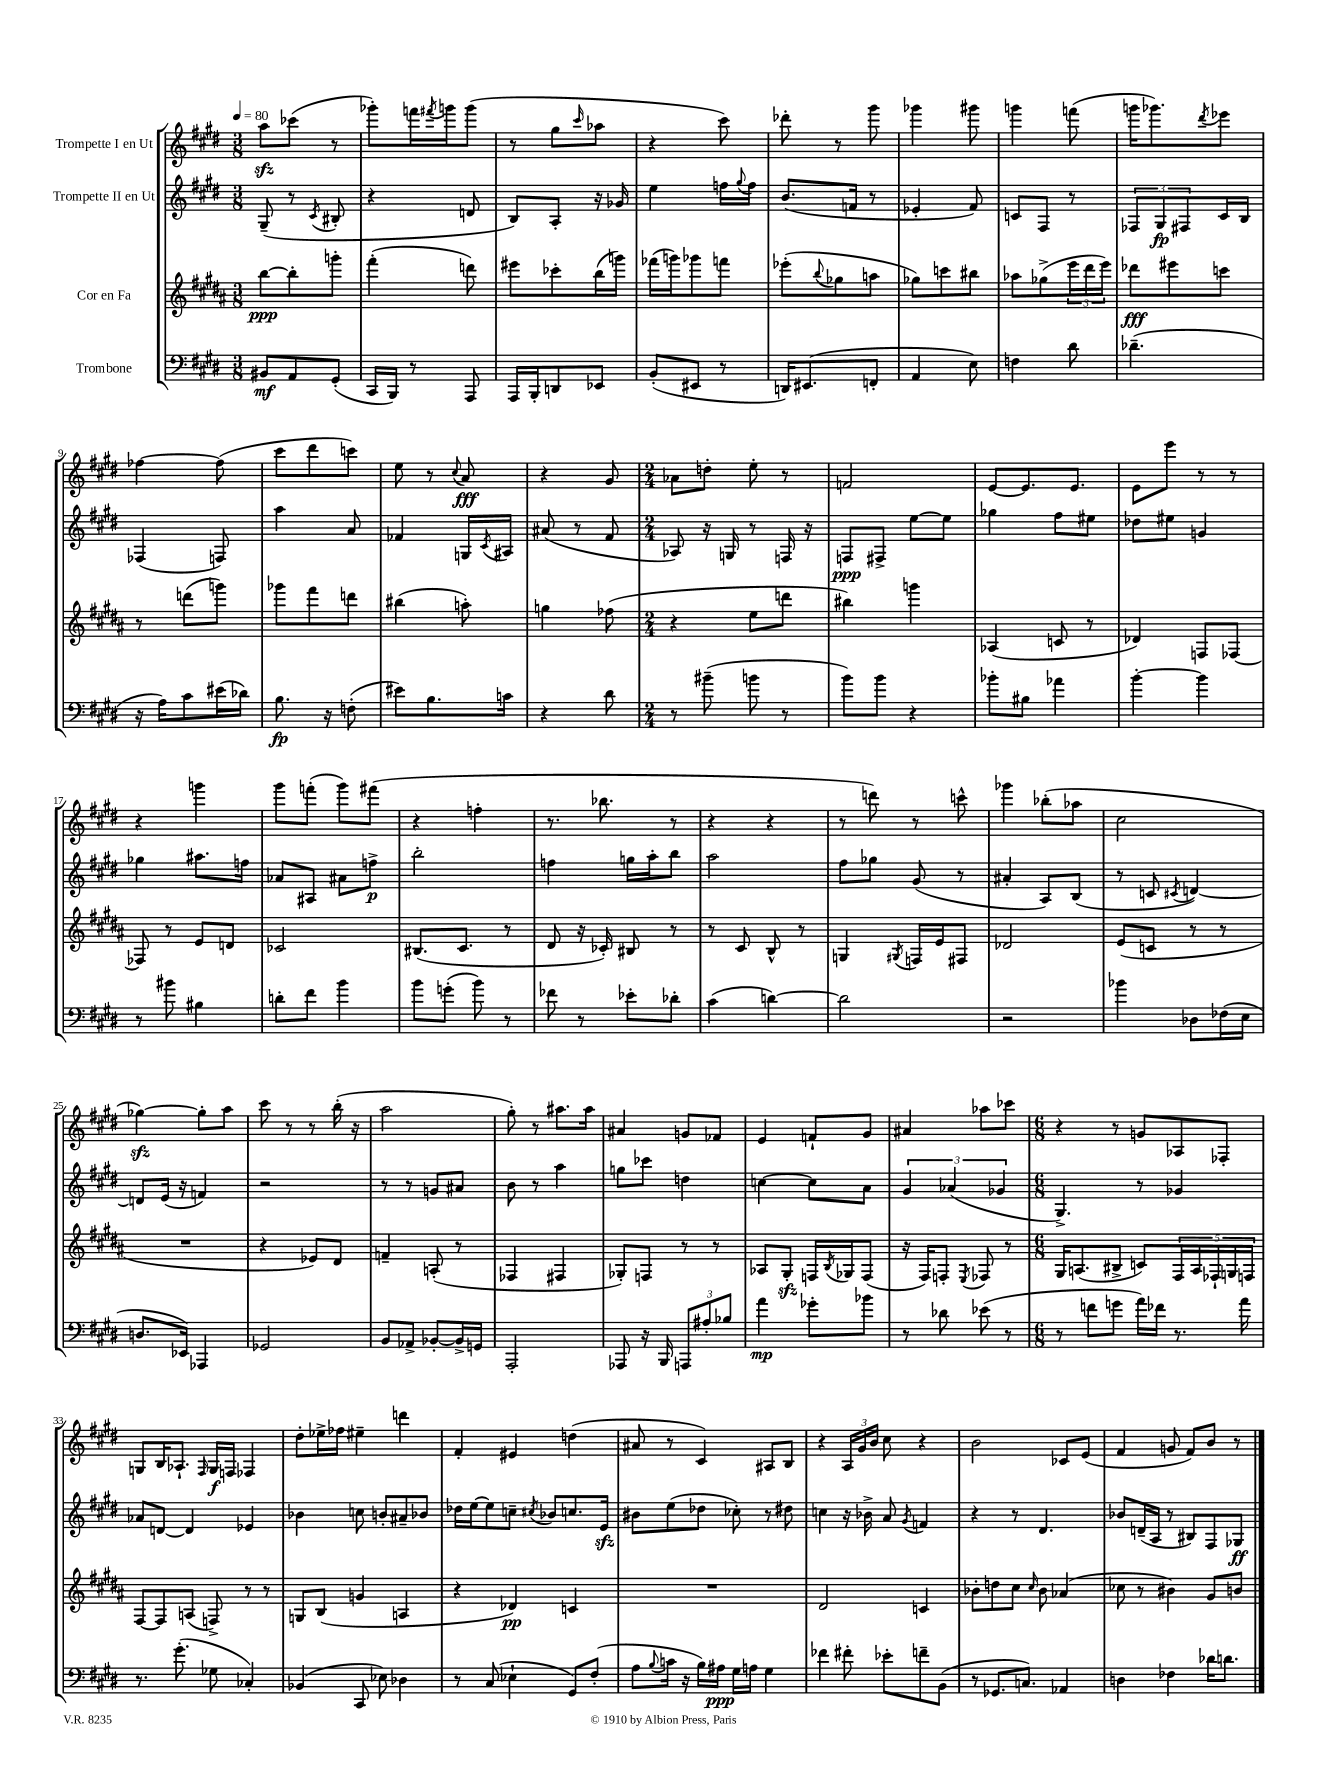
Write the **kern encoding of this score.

**kern	**kern	**kern	**kern
*staff4	*staff3	*staff2	*staff1
*clefF4	*clefG2	*clefG2	*clefG2
*k[f#c#g#d#]	*k[f#c#g#d#a#]	*k[f#c#g#d#]	*k[f#c#g#d#]
*M3/8	*M3/8	*M3/8	*M3/8
*MM80	*MM80	*MM80	*MM80
8BB#	[8bb	(8G#~	8aa
8AA	8bb']	8r	(8ccc-
.	.	8qc#	.
(8GG#'	8ggg'	8B#'	8r
=	=	=	=
16CC#	(4fff#'	4r	8ggg-')
16BBB)	.	.	.
8r	.	.	16fff
.	.	.	8qfff#
.	.	.	16ggg
8AAA	8ddd)	8d	(8ggg
=	=	=	=
16AAA	8eee#	8B)	8r
16BBB'	.	.	.
8DD	8ccc-'	8A'	8gg#
.	.	.	16qqccc#
8EE-	(16bb	16r	8aa-
.	16ggg)	16g-	.
=	=	=	=
(8BB'	(16fff-	4ee	4r
.	16ggg)	.	.
8EE#	8ggg-	.	.
8r	8fff	16ff	8ccc#)
.	.	8qqgg#	.
.	.	16ff	.
=	=	=	=
16DD)	(8eee-'	(8.b	8ddd-'
(8.EE#	.	.	.
.	8qqbb	.	.
.	8gg-	.	8r
.	.	16f	.
8FF'	8aa	8r	8ggg#
=	=	=	=
4AA	8gg-)	4e-'	4ggg-
.	8ccc	.	.
8E)	8bb#	8f#)	8ggg#
=	=	=	=
4F	8aa-	8c	4ggg
.	(8gg-^	8F#	.
8d#	24eee	8r	(8fff
.	24ddd#	.	.
.	24eee)	.	.
=	=	=	=
(4.d-~	8ddd-	12F-	16ggg
.	.	.	8.ggg-)
.	.	12G#	.
.	8eee#	.	.
.	.	12F#	.
.	.	.	8qddd#
.	8ccc	16c#	8eee-
.	.	16B	.
=	=	=	=
16r	8r	(4F-	[4ff-
16A)	.	.	.
8c#	(8ddd	.	.
(16e#	8ggg)	8F)	(8ff-]
16d-)	.	.	.
=	=	=	=
8.B	8ggg-	4aa	8ccc#
.	8fff#	.	8ddd#
16r	.	.	.
(8F'	8ddd	8a	8ccc)
=	=	=	=
8e#)	(4bb#	4f-	8ee
8.B	.	.	8r
.	.	.	8qqcc#
.	8aa')	16G	8a
.	.	8qc#	.
16c	.	16A#	.
=	=	=	=
4r	4gg	(8a#	4r
.	.	8r	.
8d#	(8ff-	8f#	8g#
=	=	=	=
*M2/4	*M2/4	*M2/4	*M2/4
8r	4r	8A-)	8a-
(8b#~	.	16r	8dd'
.	.	16G	.
8b	8ee	8r	8ee'
8r	8ddd	16F	8r
.	.	16r	.
=	=	=	=
8b)	4bb#)	8F	2f
8b	.	8F#^	.
4r	4ggg	[8ee	.
.	.	8ee]	.
=	=	=	=
8b-'	(4A-	4gg-	[8e
8B#	.	.	8.e]
4a-	8c	8ff#	.
.	.	.	8.e
.	8r	8ee#	.
=	=	=	=
[4b'	4d-)	8dd-	8e
.	.	8ee#	8eee
4b]	8F	4g	8r
.	[8F-	.	8r
=	=	=	=
8r	8F-]	4gg-	4r
8b#	8r	.	.
4B#	8e	8.aa#	4ggg
.	8d	.	.
.	.	16ff	.
=	=	=	=
8d'	2c-	8a-	8ggg#
8f#	.	8A#	(8fff'
4b	.	8a#	8ggg#)
.	.	8ff^	(8fff#
=	=	=	=
8b	(8.B#	2bb'	4r
(8g'	.	.	.
.	8.c#	.	.
8b)	.	.	4ff'
8r	8r	.	.
=	=	=	=
8f-	8d#	4ff	8.r
8r	16r	.	.
.	16c-')	.	8.bb-
8e-'	8B#	16gg	.
.	.	16aa'	.
8d-'	8r	8bb	8r
=	=	=	=
(4c#	8r	2aa	4r
.	8c#	.	.
[4d)	8B^^	.	4r
.	8r	.	.
=	=	=	=
2d]	4G	8ff#	8r
.	.	8gg-	8ddd)
.	8qG#	.	.
.	16F	(8g#	8r
.	16e	.	.
.	8F#	8r	8ccc^^
=	=	=	=
2r	2d-	4a#'	4ggg-
.	.	8A)	(8bb-'
.	.	(8B	8aa-
=	=	=	=
4b-	(8e	8r	2cc#
.	8c	8c	.
.	.	8qc#	.
8D-	8r	[4d)	.
(16F-	8r	.	.
16E	.	.	.
=	=	=	=
8.D	2r	8d]	[4gg-)
.	.	(16e	.
16EE-)	.	16r	.
4AAA-	.	4f)	8gg-']
.	.	.	8aa
=	=	=	=
2GG-	4r	2r	8ccc#
.	.	.	8r
.	8e-)	.	8r
.	8d#	.	(16bb'
.	.	.	16r
=	=	=	=
8BB	4f~	8r	2aa
8AA-^	.	8r	.
[8BB-'	(8A'	8g	.
16BB-^]	8r	8a#	.
16GG	.	.	.
=	=	=	=
2AAA'	4F-	8b	8gg#')
.	.	8r	8r
.	4F#	4aa	8.aa#
.	.	.	16aa#
=	=	=	=
8AAA-	8G-')	8gg	4a#
16r	8F	8ccc-	.
16BBB	.	.	.
12AAA	8r	4dd	8g
12A#'	.	.	.
.	8r	.	8f-
12B-	.	.	.
=	=	=	=
4a	8A-	[4cc	4e
.	8G#'	.	.
8g-'	16F	8cc]	8f`
.	8qB	.	.
.	16G-	.	.
8b-	(8F	8a	8g#
=	=	=	=
8r	16r	6g#	4a#
.	16F#)	.	.
8d-	8F'	.	.
.	.	(6a-	.
.	8qE	.	.
(8e-	8F-	.	8aa-
.	.	6g-	.
8r	8r	.	8ccc-
=	=	=	=
*M6/8	*M6/8	*M6/8	*M6/8
8r	16G#	4.G#^)	4r
.	(8.A	.	.
8f	.	.	.
8g	8B#^	.	8r
16a)	8c)	8r	8g
16f-	.	.	.
8.r	20F#	4g-	8A-
.	20A	.	.
.	20F-`	.	.
.	.	.	8F-'
.	20G	.	.
16a	.	.	.
.	20F	.	.
=	=	=	=
8.r	[8F#	8a-	8G
.	8F#]	[8d	16B
(8.g#'	.	.	8.A-`
.	(8A	4d]	.
.	.	.	16qqF#
8G-	8F^)	.	16G
.	.	.	16F
4C-')	8r	4e-	4F-
.	8r	.	.
=	=	=	=
(4BB-	8G	4b-	8dd#'
.	(8B	.	16ee-^
.	.	.	16ff-
8CC#	4g	8cc	4ee#~
8E-)	.	8b'	.
4D-	4A	8a#~	4ddd
.	.	8b-	.
=	=	=	=
8r	4r	16dd-	4f#'
.	.	[16ee	.
(8C#	.	8ee]	.
4E-`	4d-)	8cc~	4e#
.	.	8qcc#	.
.	.	8b-	.
8GG#)	4c	8.cc	(4dd
(8F#'	.	.	.
.	.	16e	.
=	=	=	=
8A	2.r	8b#	8a#
8qqB	.	.	.
16c	.	(8ee	8r
16r	.	.	.
16B)	.	8dd-	4c#)
16A#	.	.	.
16G#	.	8cc-')	.
16A	.	.	.
4G#	.	8r	8A#
.	.	8dd#	8B
=	=	=	=
4f-	2d#	4cc	4r
8f#'	.	16r	24A
.	.	.	24g#
.	.	16b-^	.
.	.	.	24b
8e-'	.	8a	8cc#
.	.	8qg#	.
8f~	4c	4f	4r
(8BB	.	.	.
=	=	=	=
8r	8b-'	4r	2b
8.GG-	8dd	.	.
.	8cc#	8r	.
8.C)	.	.	.
.	16qqcc#	.	.
.	8b-	4.d#	.
4AA-	(4a-	.	8c-
.	.	.	(8e
=	=	=	=
4D	8cc-	8b-	4f#
.	8r	(16d~	.
.	.	16A	.
4F-	4b#)	8r	8g
.	.	8B#)	8f#)
16d-	8g#	8F#	8b
8.d	.	.	.
.	8b	8G-	8r
==	==	==	==
*-	*-	*-	*-
